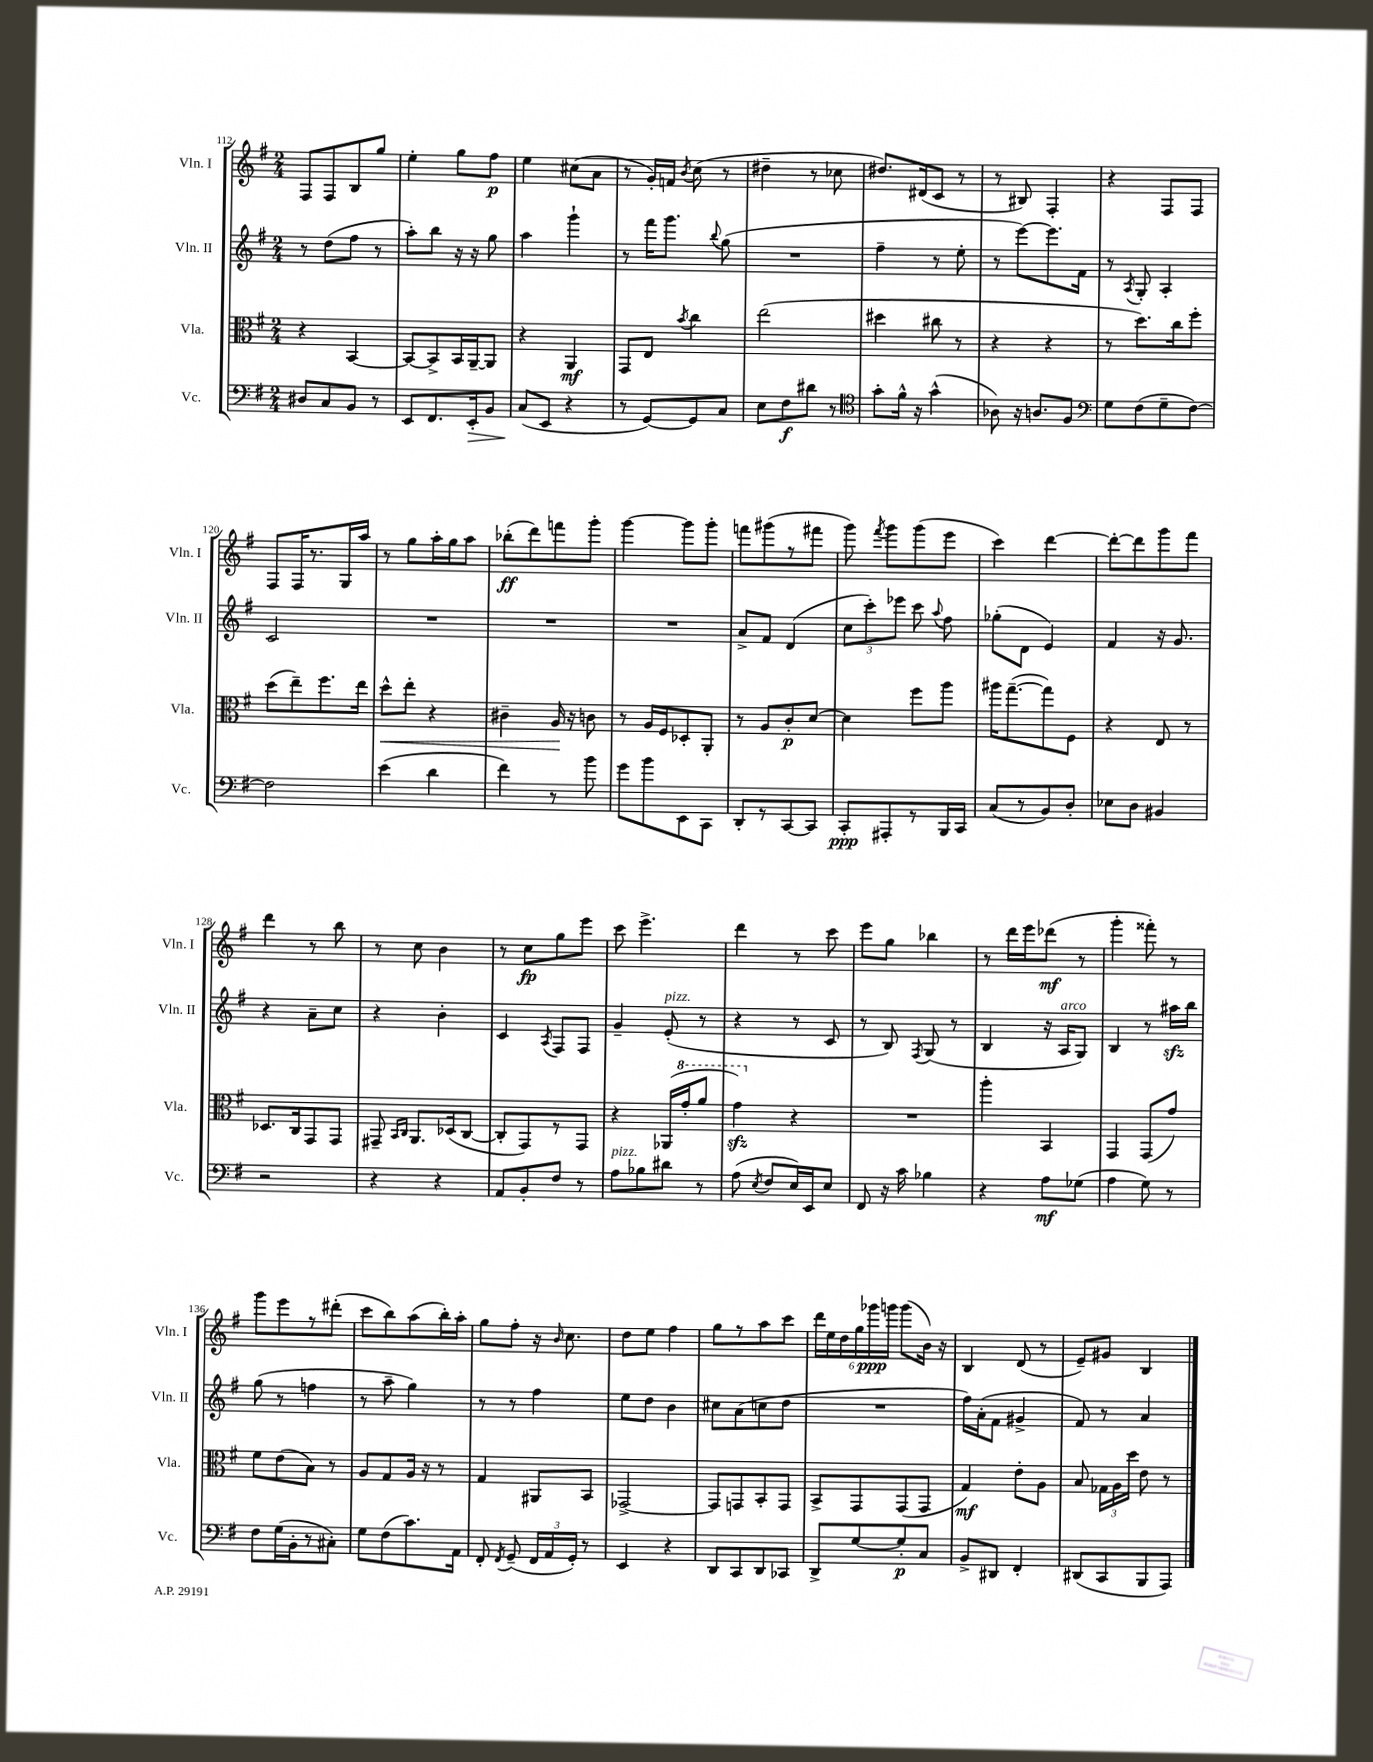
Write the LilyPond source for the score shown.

<<
\new StaffGroup <<
\new Staff = "s0" \with { instrumentName = "Vln. I" shortInstrumentName = "Vln. I" } {
    \clef treble \key g \major \numericTimeSignature \time 2/4
    \autoBeamOff fis8[ fis8 b8 g''8] |
    e''4-. g''8[ fis''8]\p |
    e''4 cis''8[( a'8] |
    r8 g'16[-.) f'16] \acciaccatura { b'8 } c''8( r8 |
    dis''4-- r8 ces''8 |
    dis''8.[) dis'16( c'8] r8 |
    r8 bis8) fis4-. |
    r4 fis8[ fis8] |
    fis8[ fis16 r8. g16 a''16] |
    r8 g''8[ a''16-. g''16 a''8] |
    bes''8[-.\ff( d'''8) f'''8 g'''8]-. |
    g'''4~ g'''8[ g'''8]-. |
    f'''8[ gis'''8( r8 fis'''8] |
    g'''8) \acciaccatura { fis'''8 } g'''8[ g'''8( e'''8] |
    c'''4) d'''4~ |
    d'''8[~-. d'''8 g'''8 fis'''8] |
    d'''4 r8 b''8 |
    r8 c''8 b'4 |
    r8 c''8[\fp g''8 e'''8] |
    c'''8 e'''4.-> |
    d'''4 r8 c'''8 |
    e'''8[ g''8] bes''4 |
    r8 d'''16[ e'''16 des'''8]\mf( r8 |
    g'''4-. fisis'''8-.) r8 |
    g'''8[ e'''8 r8 dis'''8]-.( |
    c'''8[ b''8) a''8( b''16-.) a''16]-. |
    g''8[ fis''8]-. r16 \grace { b'16 } c''8. |
    d''8[ e''8] fis''4 |
    g''8[ r8 a''8 c'''8] |
    \tuplet 6/4 { d'''16[ e''16 d''16 g''16 ges'''16\ppp g'''16] } g'''8[( b'16]) r16 |
    b4 d'8( r8 |
    e'8[--) gis'8] b4 \bar "|." |
}
\new Staff = "s1" \with { instrumentName = "Vln. II" shortInstrumentName = "Vln. II" } {
    \clef treble \key g \major \numericTimeSignature \time 2/4
    \autoBeamOff r8 d''8[( fis''8] r8 |
    a''8[-.) b''8] r16 r16 g''8 |
    a''4 g'''4-! |
    r8 fis'''16[ g'''8.] \appoggiatura { b''8 } g''8( |
    R2 |
    fis''4-- r8 e''8-. |
    r8 e'''8[~) e'''8. fis'16] |
    r8 \acciaccatura { a8 } g8-. a4-. |
    c'2 |
    R2 |
    R2 |
    R2 |
    a'8[-> fis'8] d'4( |
    \tuplet 3/2 { c''8[ c'''8-.) ees'''8] } c'''8 \appoggiatura { a''8 } fis''8 |
    ges''8[-.( d'8] e'4) |
    fis'4 r16 g'8. |
    r4 a'8[-- c''8] |
    r4 b'4-. |
    c'4 \acciaccatura { a8 } fis8[ fis8] |
    g'4-- e'8-.^\markup { \italic "pizz." }( r8 |
    r4 r8 c'8 |
    r8 b8) \acciaccatura { fis8 } g8( r8 |
    b4 r16 a16[^\markup { \italic "arco" } g8]) |
    b4 r8 ais''16[\sfz b''16] |
    g''8( r8 f''4 |
    r8 a''8-- g''4) |
    r8 r8 fis''4 |
    e''8[ d''8] b'4 |
    cis''8[ a'8( c''8 d''8] |
    R2 |
    fis''16[) a'16-.( fis'8] gis'4-> |
    fis'8) r8 a'4 \bar "|." |
}
\new Staff = "s2" \with { instrumentName = "Vla." shortInstrumentName = "Vla." } {
    \clef alto \key g \major \numericTimeSignature \time 2/4
    \autoBeamOff r4 b,4~ |
    b,8[~ b,8-> b,16 a,16~-- a,8] |
    r4 a,4\mf |
    g,8[ e8] \acciaccatura { b'8 } c''4 |
    e''2( |
    dis''4 cis''8 r8 |
    r4 r4 |
    r8 d''8.[) c''16 fis''8]-. |
    d''8[( e''8--) fis''8. e''16] |
    d''8[-^\< e''8]-. r4 |
    cis'4-- a16\! r16 c'8 |
    r8 a16[ fis16 des8-. a,8]-. |
    r8 a8[ c'8-.\p d'8]~ |
    d'4 fis''8[ a''8] |
    ais''16[ g''8.~--( g''8) fis8] |
    r4 e8 r8 |
    des8.[ c16 g,8 g,8] |
    gis,8-- \grace { b,16[ c16] } a,8.[ des16( c8]~ |
    c8[-. g,8) r8 g,8] |
    r4 aes,16[( \ottava #1 g''16-. a''8] |
    g''4\sfz) \ottava #0 r4 |
    R2 |
    a''4-. b,4 |
    g,4 g,8[( g'8]) |
    fis'8[ e'8( b8]) r8 |
    a8[ g8 a16] r16 r8 |
    g4 ais,8[ b,8] |
    ges,2~-> |
    ges,8[ g,8 b,8-. g,8] |
    b,8[-> g,8 g,8( g,8] |
    g4\mf) e'8[-. a8] |
    b8 \tuplet 3/2 { ges16[ a16 d''16] } e'8 r8 \bar "|." |
}
\new Staff = "s3" \with { instrumentName = "Vc." shortInstrumentName = "Vc." } {
    \clef bass \key g \major \numericTimeSignature \time 2/4
    \autoBeamOff dis8[ c8 b,8] r8 |
    e,8[ fis,8. e,16-.\> b,8] |
    c8[\!( e,8] r4 |
    r8 g,8[~) g,8 c8] |
    e8[ fis8\f dis'8] r8 |
    \clef tenor g'8[-. fis'16]-^ r16 g'4-^( |
    aes8) r16 a8.[ fis8] |
    \clef bass g8[ fis8( g8-- fis8]~) |
    fis2 |
    e'4( d'4 |
    fis'4) r8 b'8 |
    g'8[ b'8 e,8 c,8] |
    d,8[-. r8 c,8~ c,8] |
    c,8[-.\ppp ais,,8-. r8 b,,16 c,16] |
    c8[( r8 b,8) d8]-. |
    ees8[ d8] bis,4 |
    r2 |
    r4 r4 |
    a,8[ b,8-. fis8] r8 |
    a8[^\markup { \italic "pizz." } bes8 dis'8] r8 |
    a8( \acciaccatura { e8 } fis8[ e16) e,16 e8] |
    fis,8 r16 c'16 bes4 |
    r4 a8[\mf ges8]( |
    a4 g8) r8 |
    fis8[ g16( b,16-. r8 cis8]-.) |
    g8[ fis8( c'8.) a,16] |
    fis,8-. \acciaccatura { fis,8 } g,8--( \tuplet 3/2 { fis,16[ a,16 g,16]-.) } r8 |
    e,4 r4 |
    d,8[ c,8 d,8 ces,8] |
    d,8[-> g8~ g8-.\p c8] |
    b,8[-> dis,8] fis,4-. |
    dis,8[( c,8 b,,8 a,,8]) \bar "|." |
}
>>
>>
\layout { \context { \Score currentBarNumber = #112 } }
